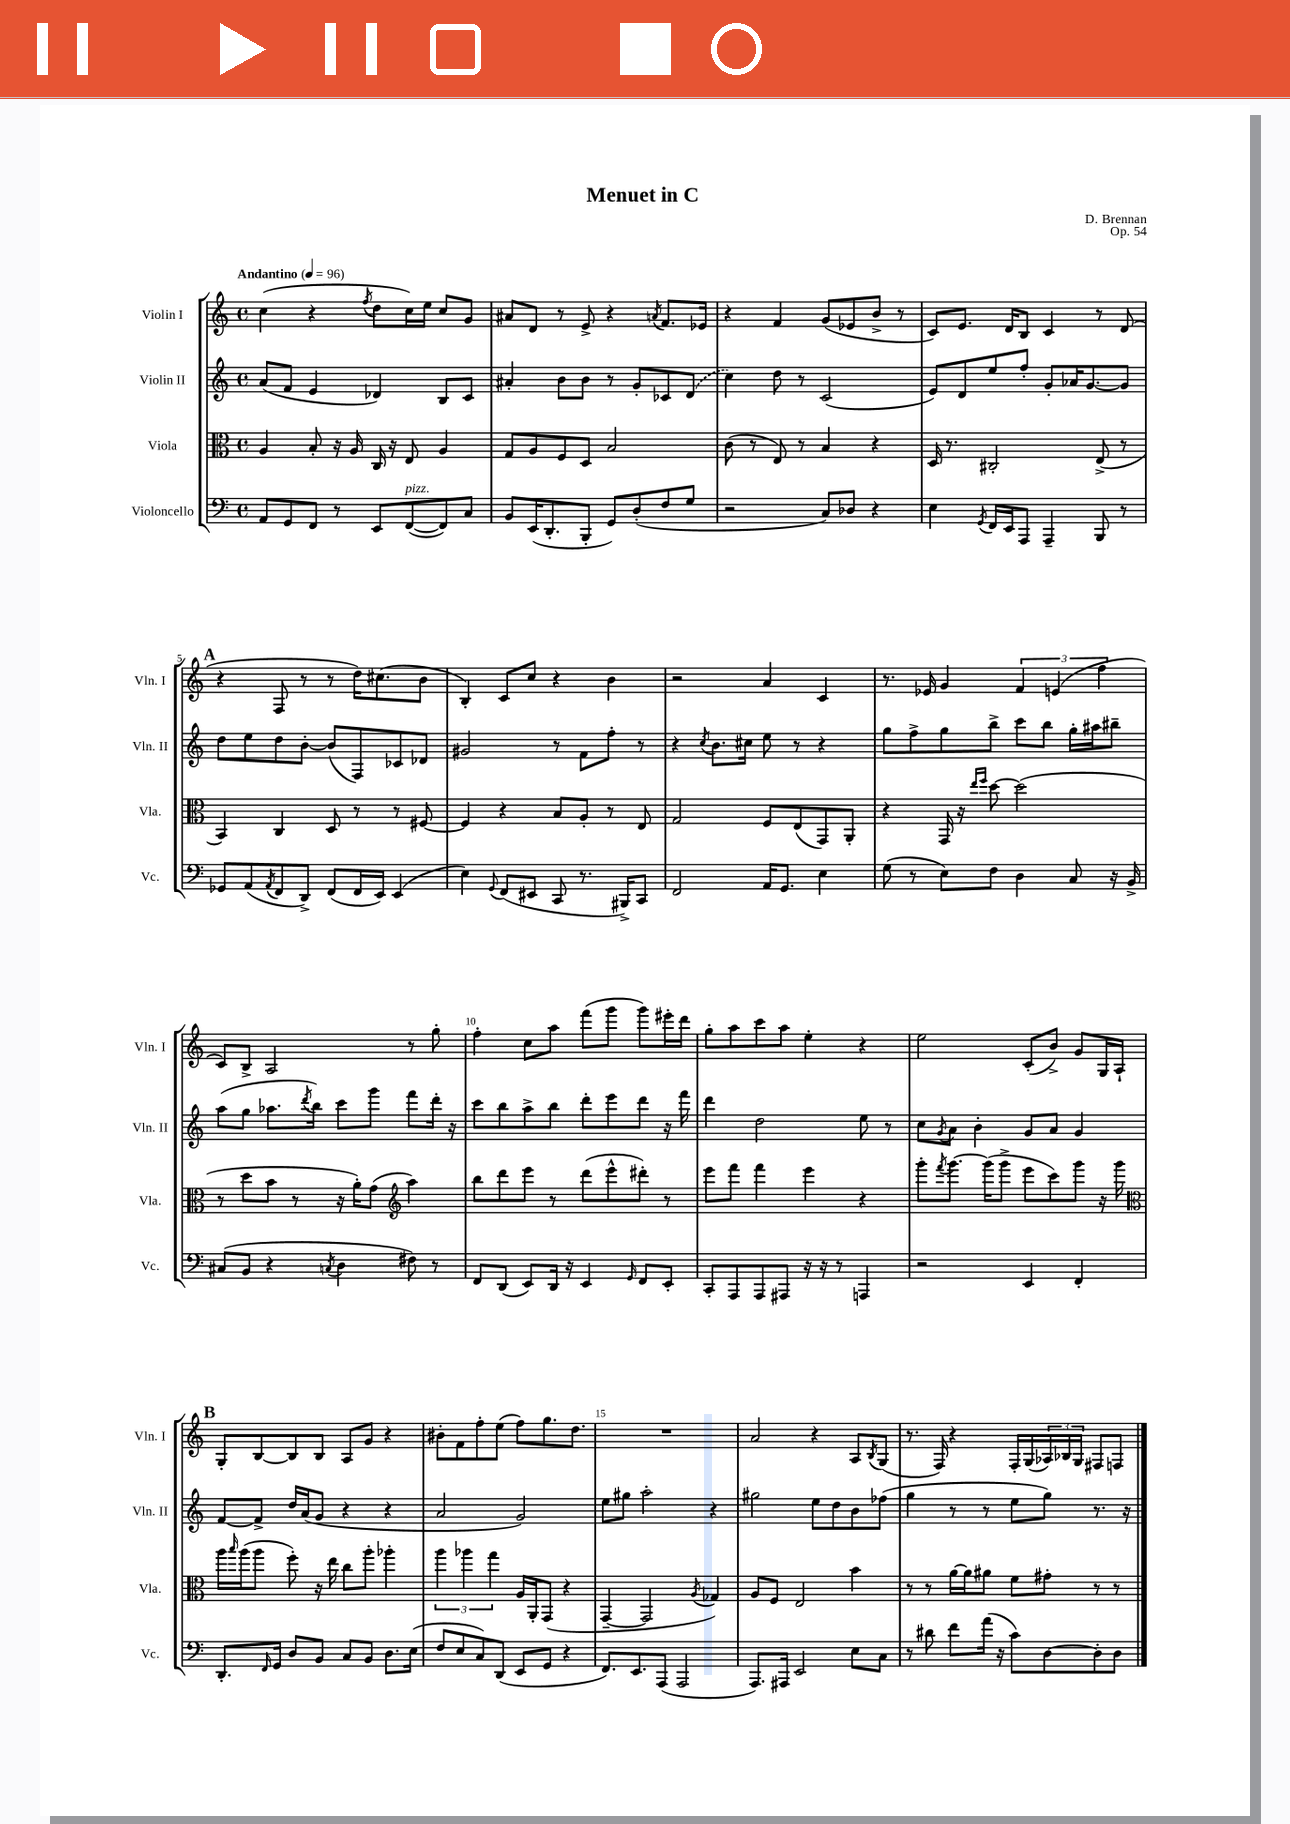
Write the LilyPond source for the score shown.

\header { title = "Menuet in C" composer = "D. Brennan" opus = "Op. 54" }
<<
\new StaffGroup <<
\new Staff = "s0" \with { instrumentName = "Violin I" shortInstrumentName = "Vln. I" } {
    \clef treble \key c \major \defaultTimeSignature \time 4/4 \tempo "Andantino" 4 = 96
    c''4( r4 \acciaccatura { f''8 } d''8 c''16) e''16 c''8 g'8 |
    ais'8 d'8 r8 e'8-> r4 \acciaccatura { a'8 } f'8. ees'16 |
    r4 f'4 g'8( ees'8 b'8-> r8 |
    c'8) e'8. d'16 b8 c'4 r8 d'8( |
    \mark \markup { \bold "A" } r4 f8 r8 r8 d''16) cis''8.( b'8 |
    b4-.) c'8 c''8 r4 b'4 |
    r2 a'4 c'4 |
    r8. ees'16 g'4 \tuplet 3/2 { f'4 e'4( f''4 } |
    c'8) b8-> a2 r8 g''8-. |
    f''4-. c''8 a''8 f'''8( g'''8 g'''8) eis'''16-. d'''16 |
    g''8-. a''8 c'''8 a''8 e''4-. r4 |
    e''2 c'8-.( b'8->) g'8 g16 a16-! |
    \mark \markup { \bold "B" } g8-. b8~ b8 b8 a8 g'8 r4 |
    bis'8-. f'8 f''8-. e''8( f''8) g''8. d''8. |
    R1 |
    a'2 r4 a8 \acciaccatura { b8 } g8( |
    r8. f16) r4 f16-. g16( \tuplet 3/2 { aes16) bes16 g16 } fis8 f8 \bar "|." |
}
\new Staff = "s1" \with { instrumentName = "Violin II" shortInstrumentName = "Vln. II" } {
    \clef treble \key c \major \defaultTimeSignature \time 4/4
    a'8( f'8 e'4 des'4) b8 c'8 |
    ais'4-. b'8 b'8 r8 g'8-. ces'8 \once \slurDashed d'8( |
    c''4) d''8 r8 c'2( |
    e'8) d'8 e''8 f''8-. g'8-. aes'16 g'8.~ g'8 |
    \mark \markup { \bold "A" } d''8 e''8 d''8 b'8~-. b'8( f8) ces'8 des'8 |
    gis'2 r8 f'8 f''8-. r8 |
    r4 \acciaccatura { c''8 } b'8. cis''16 e''8 r8 r4 |
    g''8 f''8-> g''8 b''8-> c'''8 b''8 g''16-. ais''16 bis''8-- |
    a''8( g''8 aes''8. \acciaccatura { d'''8 } b''16) c'''8 g'''8 f'''8 d'''16-. r16 |
    c'''8 b''8 a''8-> b''8 d'''8-. e'''8 d'''8 r16 f'''16 |
    d'''4 d''2 e''8 r8 |
    c''8 \acciaccatura { g'8 } a'8 b'4-. g'8 a'8 g'4 |
    \mark \markup { \bold "B" } f'8~ f'8-> d''16 a'16( g'8 r4 r4 |
    a'2 g'2) |
    e''8 gis''8 a''2-. r4 |
    gis''2 e''8 d''8 b'8 fes''8( |
    g''4 r8 r8 e''8 g''8) r8. r16 \bar "|." |
}
\new Staff = "s2" \with { instrumentName = "Viola" shortInstrumentName = "Vla." } {
    \clef alto \key c \major \defaultTimeSignature \time 4/4
    a4 b8-. r16 a16 c16 r16 e8 a4 |
    g8 a8 f8 d8 b2 |
    c'8( r8 e8) r8 b4 r4 |
    d16 r8. cis2-. e8->( r8 |
    \mark \markup { \bold "A" } b,4) c4 d8 r8 r8 fis8~ |
    fis4 r4 b8 a8-. r8 e8 |
    g2 f8 e8( g,8) a,8-. |
    r4 g,16 r16 \grace { e''16 f''16 } d''8~ d''2( |
    r8 d''8 b'8 r8 r16 a'16-.) g'8( \clef treble a''4) |
    b''8 d'''8 e'''8 r8 d'''8( e'''8-^ dis'''8-.) r8 |
    e'''8 f'''8 f'''4 e'''4 r4 |
    g'''8-. \acciaccatura { f'''8 } g'''8.~ g'''16( g'''8-> e'''8 c'''8) g'''8 r16 g'''16 |
    \mark \markup { \bold "B" } \clef alto a''16 \grace { b''16 } a''16( a''8 f''8-.) r16 e''16 c''8 a''8-. aes''4-. |
    \tuplet 3/2 { a''4 aes''4 g''4 } a16 a,16-. g,8( r4 |
    g,4~-- g,2 \acciaccatura { a8 } ges4) |
    a8 f8 e2 b'4 |
    r8 r8 a'16~ a'16 ais'8 f'8 gis'8-. r8 r8 \bar "|." |
}
\new Staff = "s3" \with { instrumentName = "Violoncello" shortInstrumentName = "Vc." } {
    \clef bass \key c \major \defaultTimeSignature \time 4/4
    a,8 g,8 f,8 r8 e,8 f,8~^\markup { \italic "pizz." }( f,8) c8 |
    b,8 e,16( d,8.-. b,,8-. g,8) d8-.( f8 g8 |
    r2 c8) des8 r4 |
    e4 \acciaccatura { g,8 } f,16 e,16 a,,8 a,,4-- b,,8 r8 |
    \mark \markup { \bold "A" } ges,8 a,8( \acciaccatura { a,8 } f,8 d,8->) f,8( f,16 e,16) e,4( |
    e4) \appoggiatura { g,8 } f,8( eis,8 c,8 r8. bis,,16->) c,8 |
    f,2 a,16 g,8. e4 |
    g8( r8 e8) f8 d4 c8 r16 b,16-> |
    cis8( b,8 r4 \acciaccatura { c8 } d4 fis8) r8 |
    f,8 d,8( e,8) d,16 r16 e,4 \grace { g,16 } f,8 e,8-. |
    c,8-. a,,8 a,,8 ais,,8 r16 r16 r8 a,,4 |
    r2 e,4 f,4-. |
    \mark \markup { \bold "B" } d,8.-. \grace { f,16 } g,16 d8 b,8 c8 b,8 d8. e16( |
    f8 e8 c8) d,8( e,8 g,8 r4 |
    f,8.) e,8. a,,8( a,,2 |
    a,,8.) ais,,16 e,2 e8 c8 |
    r8 dis'8 f'8 a'16( r16 c'8) d8~ d8-. d8 \bar "|." |
}
>>
>>
\layout { \context { \Score \override BarNumber.break-visibility = ##(#f #t #t) barNumberVisibility = #(every-nth-bar-number-visible 5) } }
